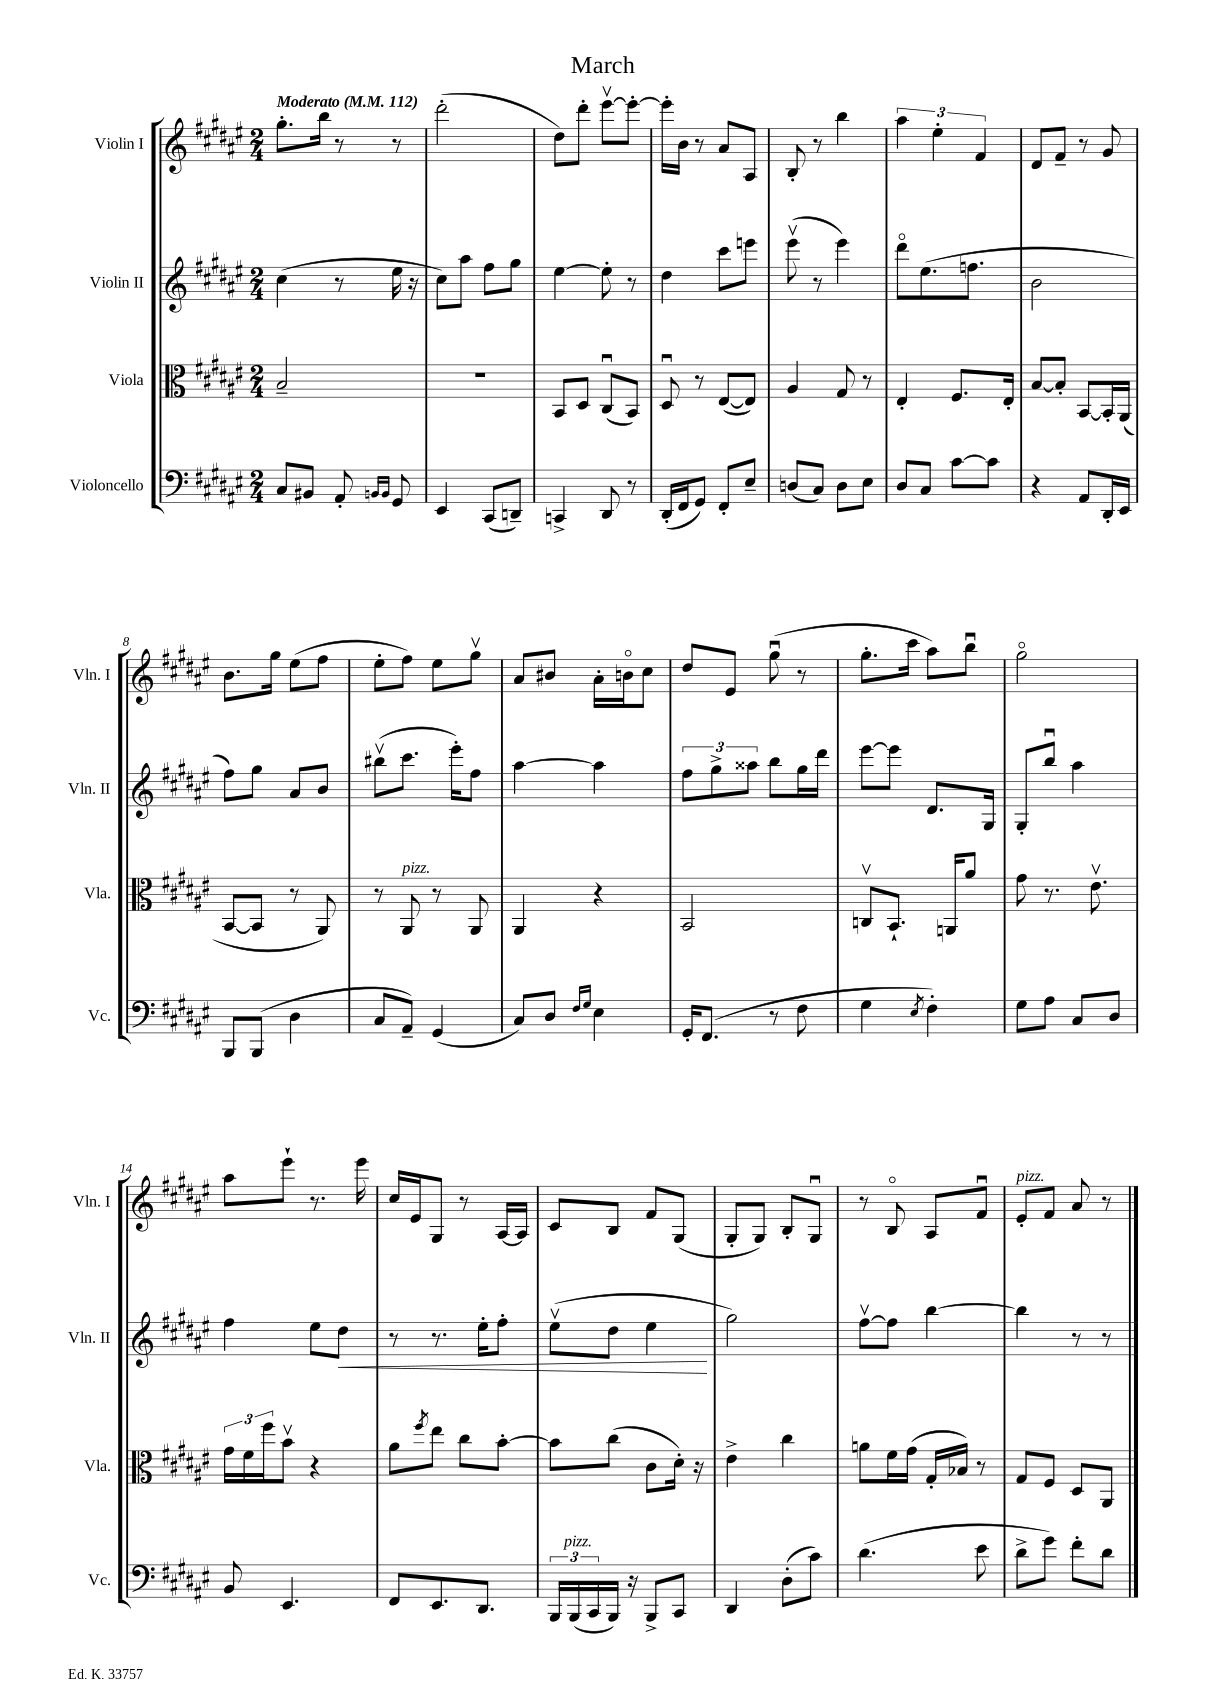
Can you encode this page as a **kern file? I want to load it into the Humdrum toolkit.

**kern	**kern	**kern	**dynam	**kern
*part4	*part3	*part2	*part2	*part1
*staff4	*staff3	*staff2	*staff2	*staff1
*I"Violoncello	*I"Viola	*I"Violin II	*	*I"Violin I
*I'Vc.	*I'Vla.	*I'Vln. II	*	*I'Vln. I
*clefF4	*clefC3	*clefG2	*	*clefG2
*k[f#c#g#d#a#e#]	*k[f#c#g#d#a#e#]	*k[f#c#g#d#a#e#]	*	*k[f#c#g#d#a#e#]
*M2/4	*M2/4	*M2/4	*	*M2/4
*MM112	*MM112	*MM112	*	*MM112
=1	=1	=1	=1	=1
!	!	!	!	!LO:TX:a:B:t=Moderato
8C#/L	2B~/	(4cc#\	.	8.gg#'\L
8BB#X/J	.	.	.	.
.	.	.	.	16bb\Jk
8AA#'/	.	8r	.	8r
16qqBBn/LL	.	.	.	.
16qqBB/JJ	.	.	.	.
8GG#/	.	16ee#\	.	8r
.	.	16r	.	.
=2	=2	=2	=2	=2
4EE#/	2r	8cc#\L)	.	(2ddd#'\
.	.	8aa#\J	.	.
(8CC#/L	.	8ff#\L	.	.
8DDn~/J)	.	8gg#\J	.	.
=3	=3	=3	=3	=3
4CCn^/	8BB/L	[4ee#\	.	8dd#\L)
.	8D#/J	.	.	8ddd#'\J
8DD#/	(8C#u/L	8ee#'\]	.	[8eee#v\L
8r	8BB/J)	8r	.	8eee#'\J_
=4	=4	=4	=4	=4
(16DD#'/LL	8D#u/	4dd#\	.	16eee#'\LL]
16FF#/J	.	.	.	16b\JJ
8GG#/J)	8r	.	.	8r
8FF#'/L	([8E#/L	8ccc#\L	.	8a#/L
8E#~/J	8E#/J])	8eeen\J	.	8A#/J
=5	=5	=5	=5	=5
(8Dn/L	4A#/	(8eee#v\	.	8B'/
8C#/J)	.	8r	.	8r
8D\L	8G#/	4eee#\)	.	4bb\
8E#\J	8r	.	.	.
=6	=6	=6	=6	=6
8D#/L	4E#'/	8ddd#\L	.	6aa#\
8C#/J	.	(8.ee#\	.	.
.	.	.	.	6ee#'\
[8c#\L	8.F#/L	.	.	.
.	.	8.ffn\J	.	.
.	.	.	.	6f#/
8c#\J]	.	.	.	.
.	16E#'/Jk	.	.	.
=7	=7	=7	=7	=7
4r	[8B/L	2b\	.	8d#/L
.	8B'/J]	.	.	8f#~/J
8AA#/L	[8BB/L	.	.	8r
16DD#'/L	16BB'/L]	.	.	8g#/
16EE#/JJ	(16AA#/JJ	.	.	.
!!LO:LB:g=z
=8	=8	=8	=8	=8
8BBB/L	[8BB/L	8ff#\L)	.	8.b\L
(8BBB/J	8BB/J]	8gg#\J	.	.
.	.	.	.	16gg#\Jk
4D#\	8r	8a#/L	.	(8ee#\L
.	8AA#/)	8b/J	.	8ff#\J
=9	=9	=9	=9	=9
8C#/L	8r	(8bb#Xv\L	.	8ee#'\L
!	!LO:TX:a:i:t=pizz.	!	!	!
8AA#~/J)	8AA#/	8.ccc#\J	.	8ff#\J)
(4GG#/	8r	.	.	8ee#\L
.	.	16eee#'\KL)	.	.
.	8AA#/	8ff#\J	.	8gg#v\J
=10	=10	=10	=10	=10
8C#/L)	4AA#/	[4aa#\	.	8a#/L
8D#/J	.	.	.	8b#X/J
16qqF#/LL	.	.	.	.
16qqG#/JJ	.	.	.	.
4E#\	4r	4aa#\]	.	16a#'\LL
.	.	.	.	16bn\J
.	.	.	.	8cc#\J
=11	=11	=11	=11	=11
16GG#'/KL	2BB/	12ff#\L	.	8dd#/L
(8.FF#/J	.	.	.	.
.	.	12gg#^\	.	.
.	.	.	.	8e#/J
.	.	12aa##X\J	.	.
8r	.	8bb\L	.	(8gg#u\
8F#\	.	16gg#\L	.	8r
.	.	16ddd#\JJ	.	.
=12	=12	=12	=12	=12
4G#\	8Cnv/L	[8eee#\L	.	8.gg#'\L
.	8.BB`/J	8eee#\J]	.	.
.	.	.	.	16ccc#\Jk
8qE#/	.	.	.	.
4F#'\)	.	8.d#/L	.	8aa#\L)
.	16AAn/KL	.	.	.
.	8a#/J	.	.	8bbu\J
.	.	16G#/Jk	.	.
=13	=13	=13	=13	=13
8G#\L	8g#\	8G#'/L	.	2gg#\
8A#\J	8.r	8bbu/J	.	.
8C#/L	.	4aa#\	.	.
.	8.e#v\	.	.	.
8D#/J	.	.	.	.
!!LO:LB:g=z
=14	=14	=14	=14	=14
8BB/	24g#\LL	4ff#\	.	8aa#\L
.	24f#\	.	.	.
.	24ff#\J	.	.	.
4.EE#/	8bv\J	.	.	8eee#`\J
.	4r	8ee#\L	.	8.r
!	!	!	!LO:HP:b	!
.	.	8dd#\J	<	.
.	.	.	.	16eee#\
=15	=15	=15	=15	=15
8FF#/L	8a#\L	8r	.	16cc#/LL
.	.	.	.	16e#/J
.	8qff#/	.	.	.
8.EE#/	8ee#\J	8.r	.	8G#/J
.	8cc#\L	.	.	8r
8.DD#/J	.	16ee#'\KL	.	.
.	[8b'\J	8ff#'\J	.	[16A#/LL
.	.	.	.	16A#/JJ]
=16	=16	=16	=16	=16
24BBB/LL	8b\L]	(8ee#v\L	.	8c#/L
!LO:TX:a:i:t=pizz.	!	!	!	!
(24BBB/	.	.	.	.
24CC#/	.	.	.	.
16BBB/JJ)	(8cc#\J	8dd#\J	.	8B/J
16r	.	.	.	.
8BBB^/L	8c#\L	4ee#\	.	8f#/L
8CC#/J	16d#'\Jk)	.	.	(8G#/J
.	16r	.	.	.
.	.	.	[	.
=17	=17	=17	=17	=17
4DD#/	4e#^\	2gg#\)	.	8G#'/L
.	.	.	.	8G#/J)
(8D#'\L	4cc#\	.	.	8B'/L
8c#\J)	.	.	.	8G#u/J
=18	=18	=18	=18	=18
(4.d#\	8an\L	[8ff#v\L	.	8r
.	16f#\L	8ff#\J]	.	8B/
.	(16g#\JJ	.	.	.
.	16G#'/LL	[4bb\	.	8A#/L
.	16B-X/JJ)	.	.	.
8e#\	8r	.	.	8f#u/J
=19	=19	=19	=19	=19
!	!	!	!	!LO:TX:a:i:t=pizz.
8d#^\L	8G#/L	4bb\]	.	8e#'/L
8g#\J)	8F#/J	.	.	8f#/J
8f#'\L	8D#/L	8r	.	8a#/
8d#\J	8AA#/J	8r	.	8r
==	==	==	==	==
*-	*-	*-	*-	*-
